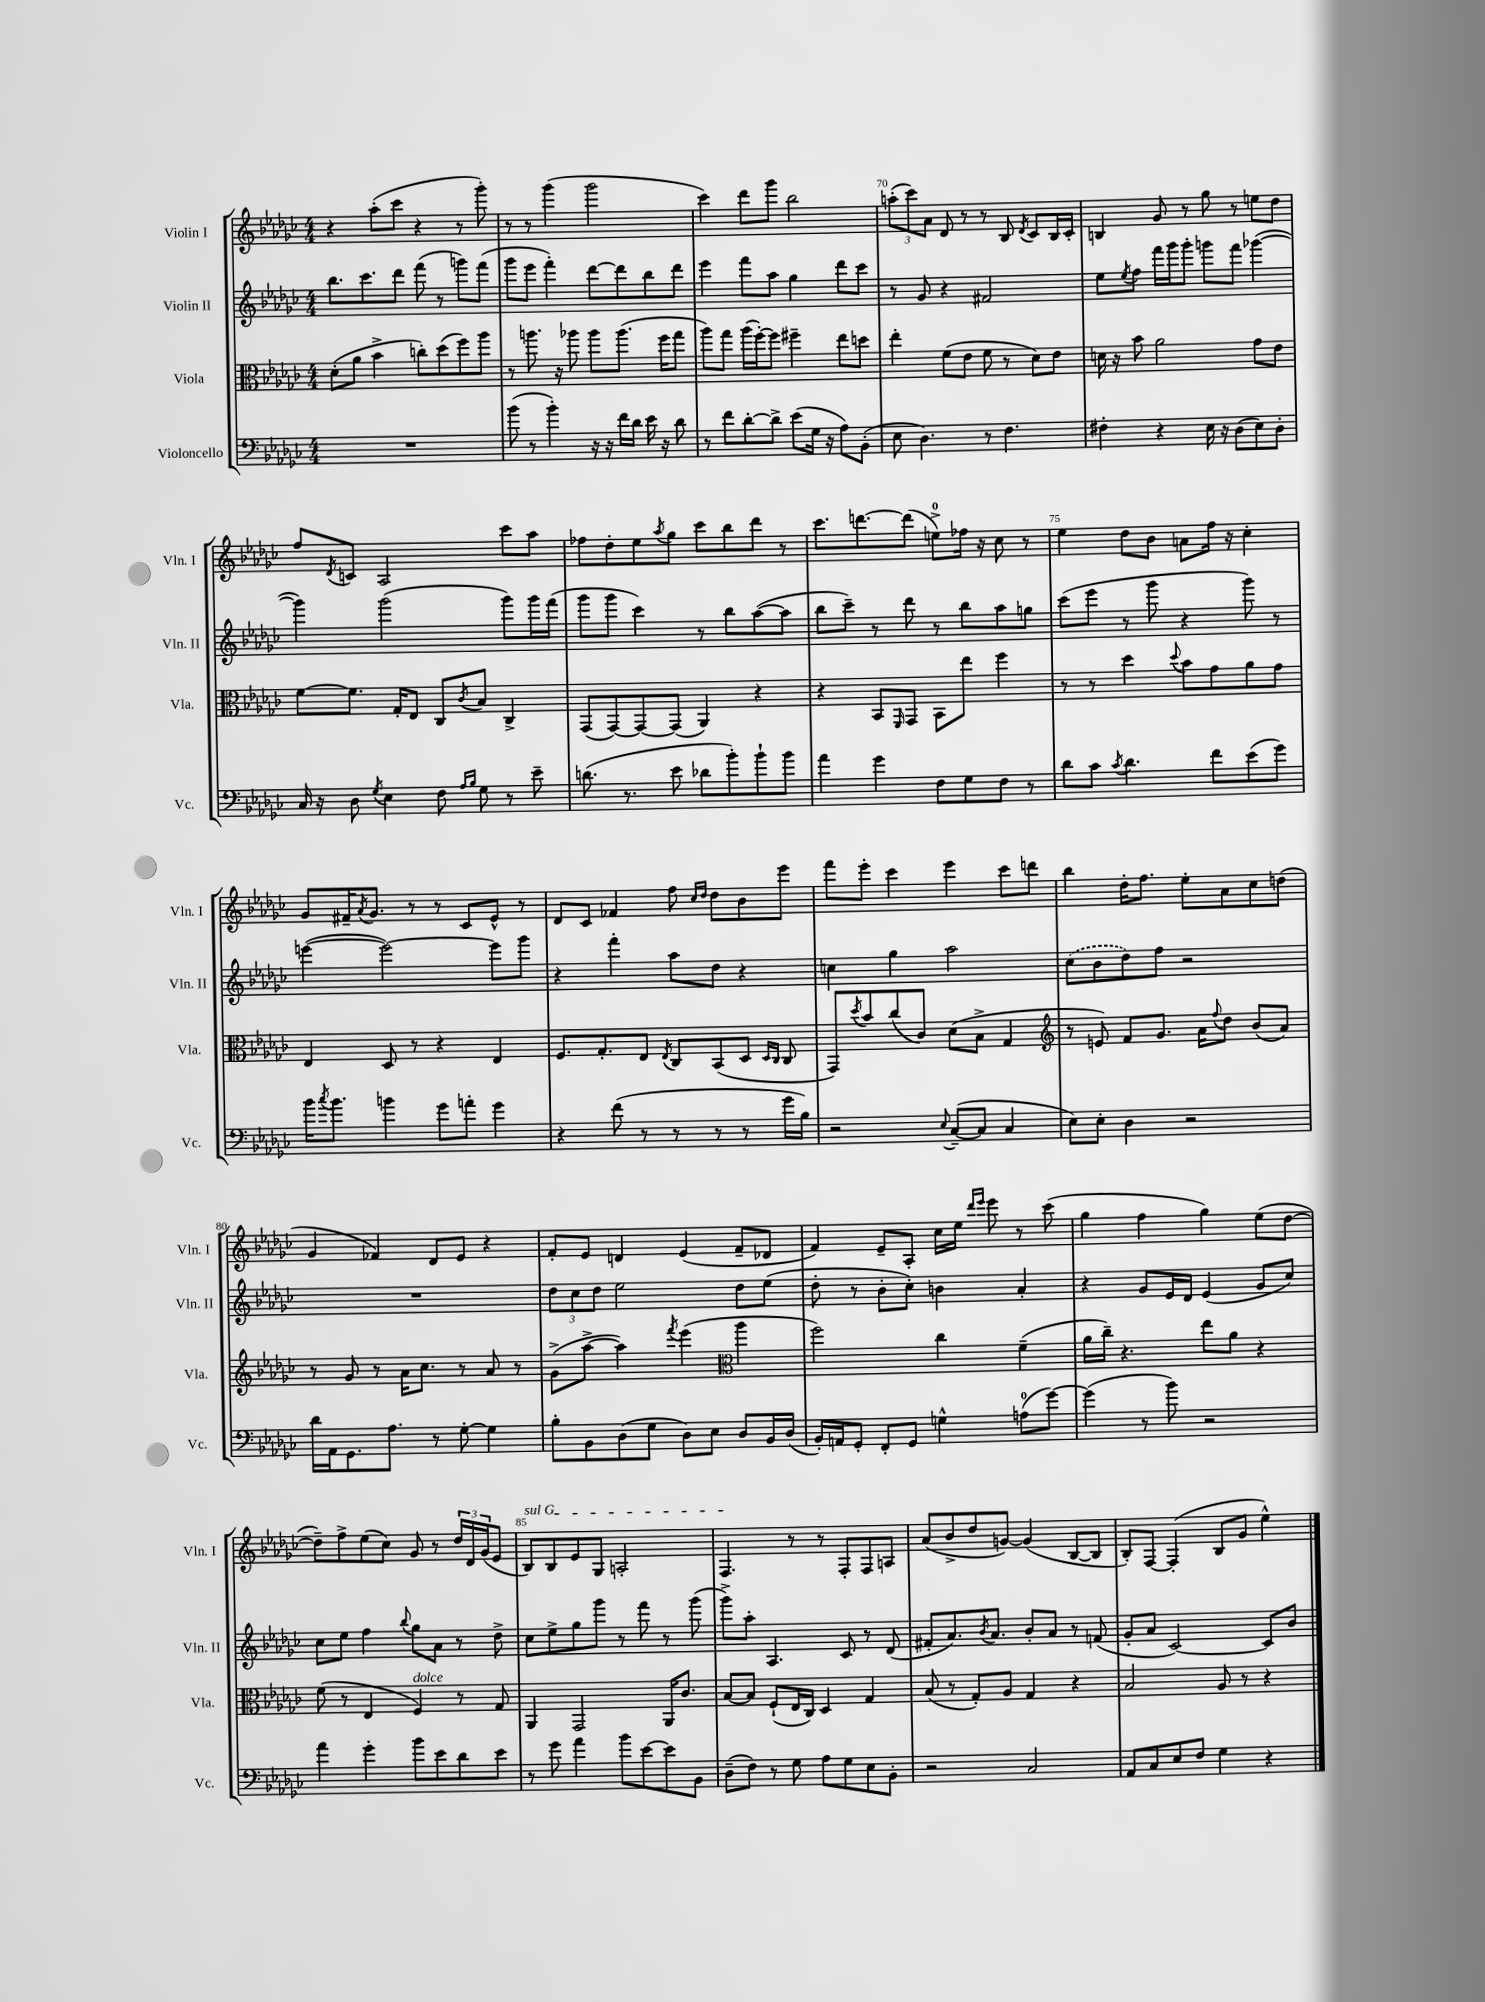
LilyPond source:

<<
\new StaffGroup <<
\new Staff = "s0" \with { instrumentName = "Violin I" shortInstrumentName = "Vln. I" } {
    \clef treble \key ges \major \numericTimeSignature \time 4/4
    r4 aes''8-.( ces'''8 r4 r8 ges'''8-.) |
    r8 r8 ges'''4( ges'''2 |
    ces'''4) des'''8 ges'''8 bes''2 |
    \tuplet 3/2 { a''8-.( ces'''8) aes'8 } des'8 r8 r8 bes8 \acciaccatura { des'8 } ces'8 bes16 ces'16-. |
    b4 ges'8 r8 ges''8 r8 e''8 des''8 |
    f''8 \acciaccatura { des'8 } c'8 aes2 ces'''8 aes''8 |
    fes''8 des''8-. ees''8 \acciaccatura { aes''8 } ges''8 ces'''8 bes''8 des'''8 r8 |
    ces'''8. d'''8.~ d'''8( e''8-0->) fes''16 r16 ces''8 r8 |
    ees''4 des''8 bes'8 a'8 f''16 r16 ces''4-. |
    ges'8 fis'16-- \acciaccatura { aes'8 } ges'8. r8 r8 ces'8 ees'8-^ r8 |
    des'8 ces'8 fes'4 f''8 \grace { ces''16 des''16 } des''8 bes'8 ees'''8 |
    f'''8 ees'''8-. ces'''4 ees'''4 ces'''8 d'''8 |
    bes''4 des''16-. f''8. ees''8-. aes'8 ces''8 d''8( |
    ges'4 fes'4) des'8 ees'8 r4 |
    f'8-. ees'8 d'4 ees'4( f'8-- des'8 |
    f'4) ees'8-- aes8-. ces''16 ees''16 \grace { des'''16 ees'''16 } ees'''8 r8 ces'''8( |
    ges''4 f''4 ges''4) ees''8( des''8~ |
    des''8--) f''8-> ees''8( ces''8) ges'8 r8 \tuplet 3/2 { des''16 des'16 ges'16( } ees'8 |
    \once \override TextSpanner.bound-details.left.text = \markup { \italic "sul G" } bes8\startTextSpan) bes8 ees'8 ges8 a2-. |
    f4.\stopTextSpan r8 r8 f8-. f8 a8 |
    aes'8( bes'8-> des''8 g'8~) g'4( bes8~ bes8 |
    bes8-.) f8~ f4-.( bes8 ges'8 ees''4-^) \bar "|." |
}
\new Staff = "s1" \with { instrumentName = "Violin II" shortInstrumentName = "Vln. II" } {
    \clef treble \key ges \major \numericTimeSignature \time 4/4
    bes''8. ces'''8. des'''8 f'''8( r8 g'''8) f'''8( |
    ges'''8 ees'''8 f'''4-.) des'''8~ des'''8 bes''8 des'''8 |
    ees'''4 f'''8 aes''8 ges''4 des'''8 ces'''8 |
    r8 ges'8 r4 fis'2 |
    ees''8 \acciaccatura { ees''8 } f''8 f'''16 ges'''16 ges'''8-. g'''8 f'''8 ges'''4~( |
    ges'''4) ges'''2( ges'''8) ges'''16 f'''16( |
    ges'''8 ges'''8 ces'''4) r8 bes''8 aes''8~( aes''8 |
    bes''8 ces'''8--) r8 des'''8 r8 bes''8 aes''8 g''8 |
    ces'''8( ees'''8 r8 ges'''8 r4 ges'''8) r8 |
    e'''4~( e'''2~) e'''8 ges'''8 |
    r4 f'''4-. aes''8 des''8 r4 |
    c''4 ges''4 aes''2 |
    \once \slurDashed ces''8( bes'8 des''8) f''8 r2 |
    R1 |
    \tuplet 3/2 { des''8 ces''8 des''8 } ees''2 des''8 ees''8( |
    des''8-. r8 bes'8-. ces''8-.) b'4 aes'4-. |
    r4 ges'8 ees'16 des'16 ees'4( ges'8 ces''8) |
    ces''8 ees''8 f''4 \appoggiatura { bes''8 } ges''8 aes'8 r8 des''8-> |
    ces''8 ees''8-> ges''8 ges'''8 r8 f'''8 r8 ges'''8( |
    ges'''8->) aes''8-. aes4. ces'8 r8 des'8( |
    fis'8-. aes'8.) \acciaccatura { bes'8 } aes'8. bes'8-. aes'8 r8 f'8( |
    ges'8-. aes'8 ces'2~) ces'8 bes'8 \bar "|." |
}
\new Staff = "s2" \with { instrumentName = "Viola" shortInstrumentName = "Vla." } {
    \clef alto \key ges \major \numericTimeSignature \time 4/4
    des'8-.( aes'8 bes'4-> c''8-.) des''8( f''8) aes''8 |
    r8 a''8. r16 aes''8 aes''8 aes''8.( f''16 ges''8 |
    aes''8) ges''8 aes''16( f''16~-.) f''8 fis''4-- ees''8 d''8 |
    ees''4-. f'8( ees'8 f'8 r8 des'8) ees'8 |
    d'16 r16 bes'8 aes'2 ges'8 ees'8 |
    f'8~ f'8. ges16-. ees8 ces8 \acciaccatura { ces'8 } bes8 ces4-> |
    ges,8( ges,8~) ges,8~ ges,8( aes,4) r4 |
    r4 bes,8 \grace { f,16 } ges,8 bes,8 ees''8 f''4 |
    r8 r8 des''4 \appoggiatura { des''8 } bes'8 ges'8 aes'8 ges'8 |
    ees4 des8 r8 r4 ees4 |
    f8. ges8.-. ees8 \acciaccatura { ees8 } ces8 bes,8( des8 \grace { des16 ces16 } ces8 |
    ges,8) \acciaccatura { des''8 } bes'8 ces''8( ces'8) des'8( bes8-> ges4 |
    \clef treble r8 e'8) f'8 ges'8. aes'16 \appoggiatura { f''8 } des''8 bes'8( aes'8) |
    r8 ges'8 r8 aes'16 ces''8. r8 aes'8 r8 |
    ges'8->( aes''8~-> aes''4) \acciaccatura { f'''8 } ees'''4( \clef alto aes''4 |
    f''2) ces''4 f'4--( |
    aes'16 ces''16--) r4. ees''8 aes'8 r4 |
    f'8( r8 ees4 f4^\markup { \italic "dolce" }) r8 ges8 |
    aes,4 ges,2 aes,16 ces'8. |
    bes8~ bes8 f8-!( ees16 ces16) des4 ges4 |
    bes8( r8 ges8-.) aes8 ges4 r4 |
    bes2 aes8 r8 r4 \bar "|." |
}
\new Staff = "s3" \with { instrumentName = "Violoncello" shortInstrumentName = "Vc." } {
    \clef bass \key ges \major \numericTimeSignature \time 4/4
    R1 |
    bes'8( r8 bes'4-.) r16 r16 f'16 des'16 ees'16 r16 des'8 |
    r8 f'8 des'8~-. des'8-> ees'8( ges16 r16 aes8) bes,8-.( |
    ees8 des4.) r8 f4. |
    fis4-. r4 ees16 r16 des8( ees8) des8-. |
    ces16 r16 des8 \acciaccatura { ges8 } ees4 f8 \grace { aes16 bes16 } ges8 r8 ees'8-- |
    d'8.( r8. ees'8 des'8 bes'8-.) bes'8-! bes'8 |
    aes'4 ges'4 f8 ges8 f8 r8 |
    des'8 ces'8 \acciaccatura { ces'8 } des'4. f'8 ees'8( ges'8) |
    bes'16 \acciaccatura { ces''8 } bes'8. b'4 ges'8 a'8-. ges'4 |
    r4 f'8( r8 r8 r8 r8 ges'16 bes16) |
    r2 \appoggiatura { ees8 } ces8~--( ces8 ces4 |
    ees8) ees8-. des4 r2 |
    des'16 aes,16 ges,8. aes8. r8 ges8~-. ges4 |
    bes8-. bes,8 des8( ges8 des8) ees8 des8 bes,16 des16( |
    bes,16-.) a,16 ges,8-. f,8-. ges,8 g4-^ a8-0( ges'8~) |
    ges'4( r8 bes'8) r2 |
    aes'4 ges'4-. bes'8 ees'8 des'8 ees'8 |
    r8 ges'8 aes'4 bes'8 ees'8~ ees'8 bes,8 |
    des8--( f8) r8 ges8 aes8 ges8 ees8 bes,8-. |
    r2 ces2 |
    aes,8 ces8 ees8 f8 ges4 r4 \bar "|." |
}
>>
>>
\layout { \context { \Score currentBarNumber = #67 \override BarNumber.break-visibility = ##(#f #t #t) barNumberVisibility = #(every-nth-bar-number-visible 5) } }
